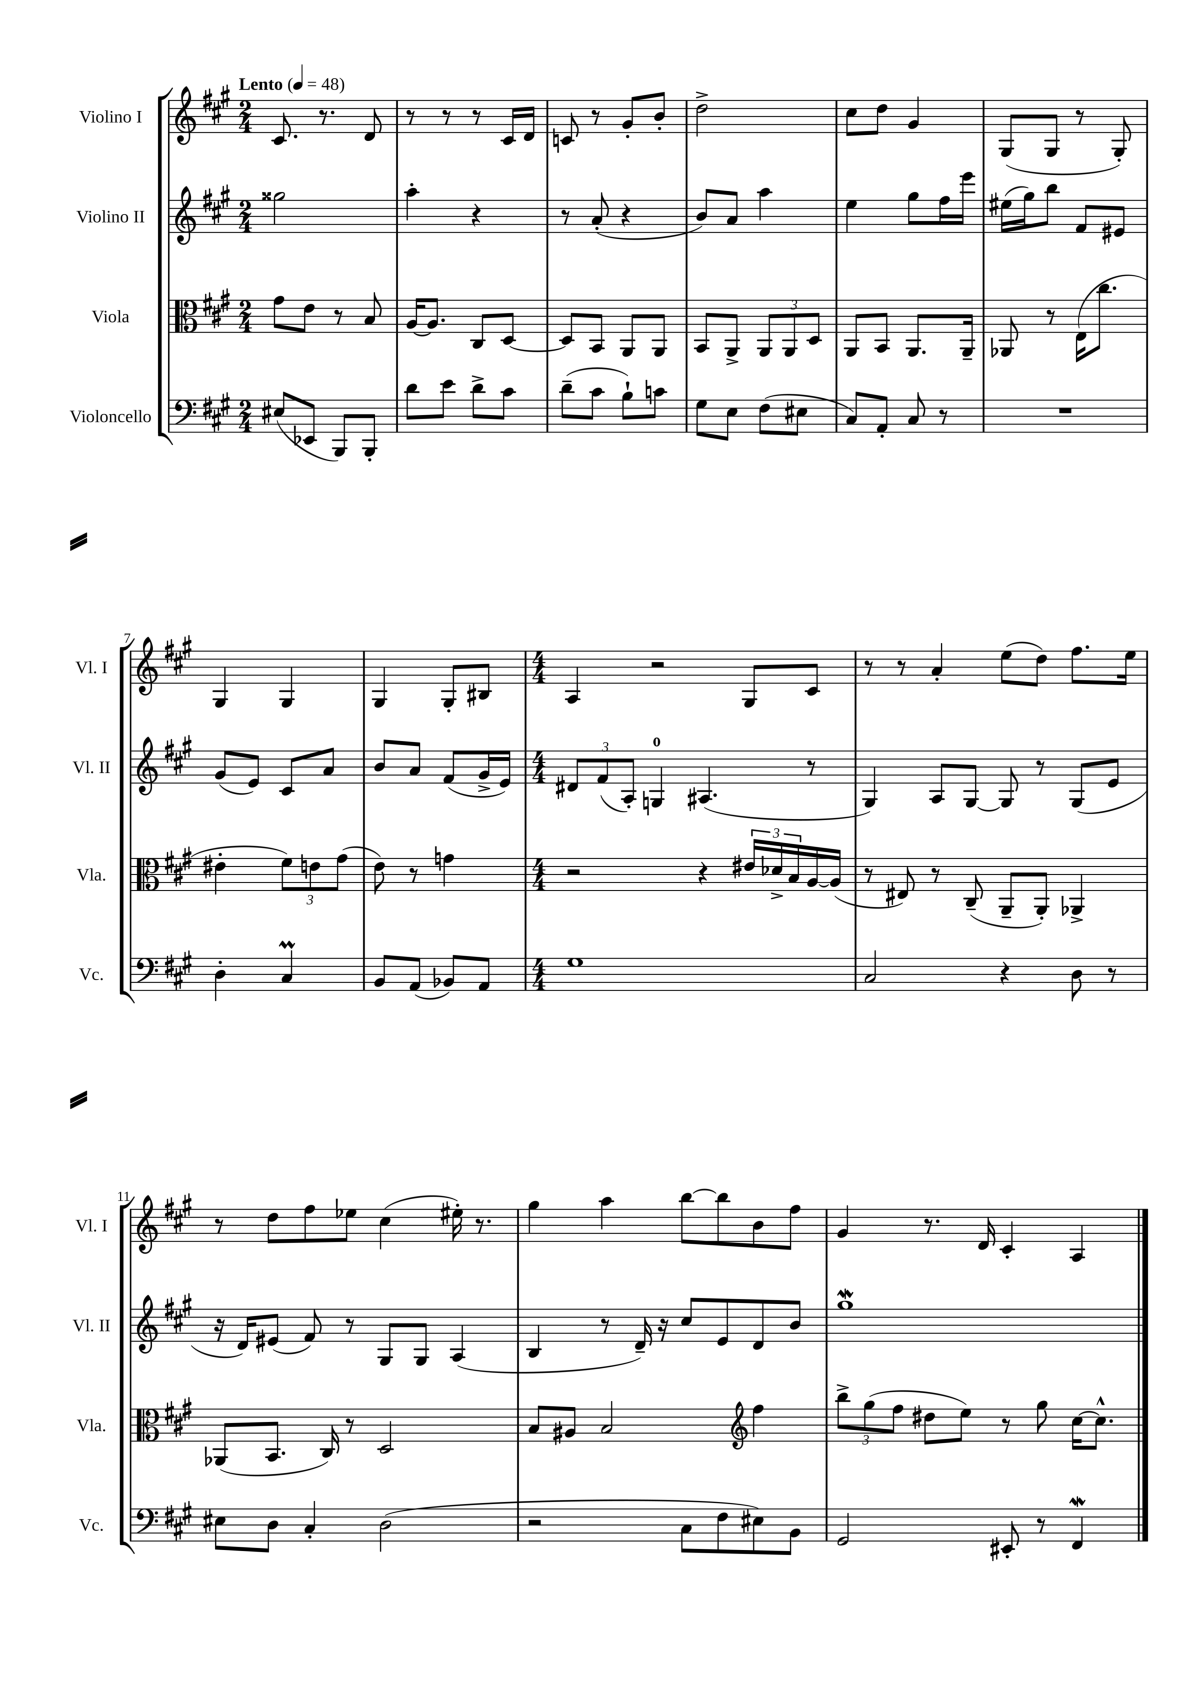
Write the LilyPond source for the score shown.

<<
\new StaffGroup <<
\new Staff = "s0" \with { instrumentName = "Violino I" shortInstrumentName = "Vl. I" } {
    \clef treble \key a \major \numericTimeSignature \time 2/4 \tempo "Lento" 4 = 48
    cis'8. r8. d'8 |
    r8 r8 r8 cis'16 d'16 |
    c'8 r8 gis'8-. b'8-. |
    d''2-> |
    cis''8 d''8 gis'4 |
    gis8( gis8 r8 gis8-.) |
    gis4 gis4 |
    gis4 gis8-. bis8 |
    \numericTimeSignature \time 4/4 a4 r2 gis8 cis'8 |
    r8 r8 a'4-. e''8( d''8) fis''8. e''16 |
    r8 d''8 fis''8 ees''8 cis''4( eis''16-.) r8. |
    gis''4 a''4 b''8~ b''8 b'8 fis''8 |
    gis'4 r8. d'16 cis'4-. a4 \bar "|." |
}
\new Staff = "s1" \with { instrumentName = "Violino II" shortInstrumentName = "Vl. II" } {
    \clef treble \key a \major \numericTimeSignature \time 2/4
    gisis''2 |
    a''4-. r4 |
    r8 a'8-.( r4 |
    b'8) a'8 a''4 |
    e''4 gis''8 fis''16 e'''16 |
    eis''16( gis''16) b''8 fis'8 eis'8 |
    gis'8( e'8) cis'8 a'8 |
    b'8 a'8 fis'8( gis'16-> e'16) |
    \numericTimeSignature \time 4/4 \tuplet 3/2 { dis'8 fis'8( a8-.) } g4-0 ais4.( r8 |
    gis4) a8 gis8~ gis8 r8 gis8( e'8 |
    r16 d'16) eis'8( fis'8) r8 gis8 gis8 a4( |
    b4 r8 d'16--) r16 cis''8 e'8 d'8 b'8 |
    gis''1\mordent \bar "|." |
}
\new Staff = "s2" \with { instrumentName = "Viola" shortInstrumentName = "Vla." } {
    \clef alto \key a \major \numericTimeSignature \time 2/4
    gis'8 e'8 r8 b8 |
    a16~ a8. cis8 d8~ |
    d8 b,8 a,8 a,8 |
    b,8 a,8-> \tuplet 3/2 { a,8 a,8 d8 } |
    a,8 b,8 a,8. a,16-- |
    aes,8 r8 e16( cis''8. |
    eis'4-. \tuplet 3/2 { fis'8) e'8 gis'8( } |
    e'8) r8 g'4 |
    \numericTimeSignature \time 4/4 r2 r4 \tuplet 3/2 { eis'16 des'16-> b16 } a16~ a16( |
    r8 eis8) r8 cis8--( a,8-- a,8-.) aes,4-> |
    aes,8( b,8. cis16) r8 d2 |
    b8 ais8 b2 \clef treble fis''4 |
    \tuplet 3/2 { b''8-> gis''8( fis''8 } dis''8 e''8) r8 gis''8 cis''16~ cis''8.-^ \bar "|." |
}
\new Staff = "s3" \with { instrumentName = "Violoncello" shortInstrumentName = "Vc." } {
    \clef bass \key a \major \numericTimeSignature \time 2/4
    eis8( ees,8 b,,8) b,,8-. |
    d'8 e'8 d'8-> cis'8 |
    d'8--( cis'8 b8-!) c'8 |
    gis8 e8 fis8( eis8 |
    cis8) a,8-. cis8 r8 |
    R2 |
    d4-. cis4\prall |
    b,8 a,8( bes,8) a,8 |
    \numericTimeSignature \time 4/4 gis1 |
    cis2 r4 d8 r8 |
    eis8 d8 cis4-. d2( |
    r2 cis8 fis8 eis8) b,8 |
    gis,2 eis,8-. r8 fis,4\mordent \bar "|." |
}
>>
>>
